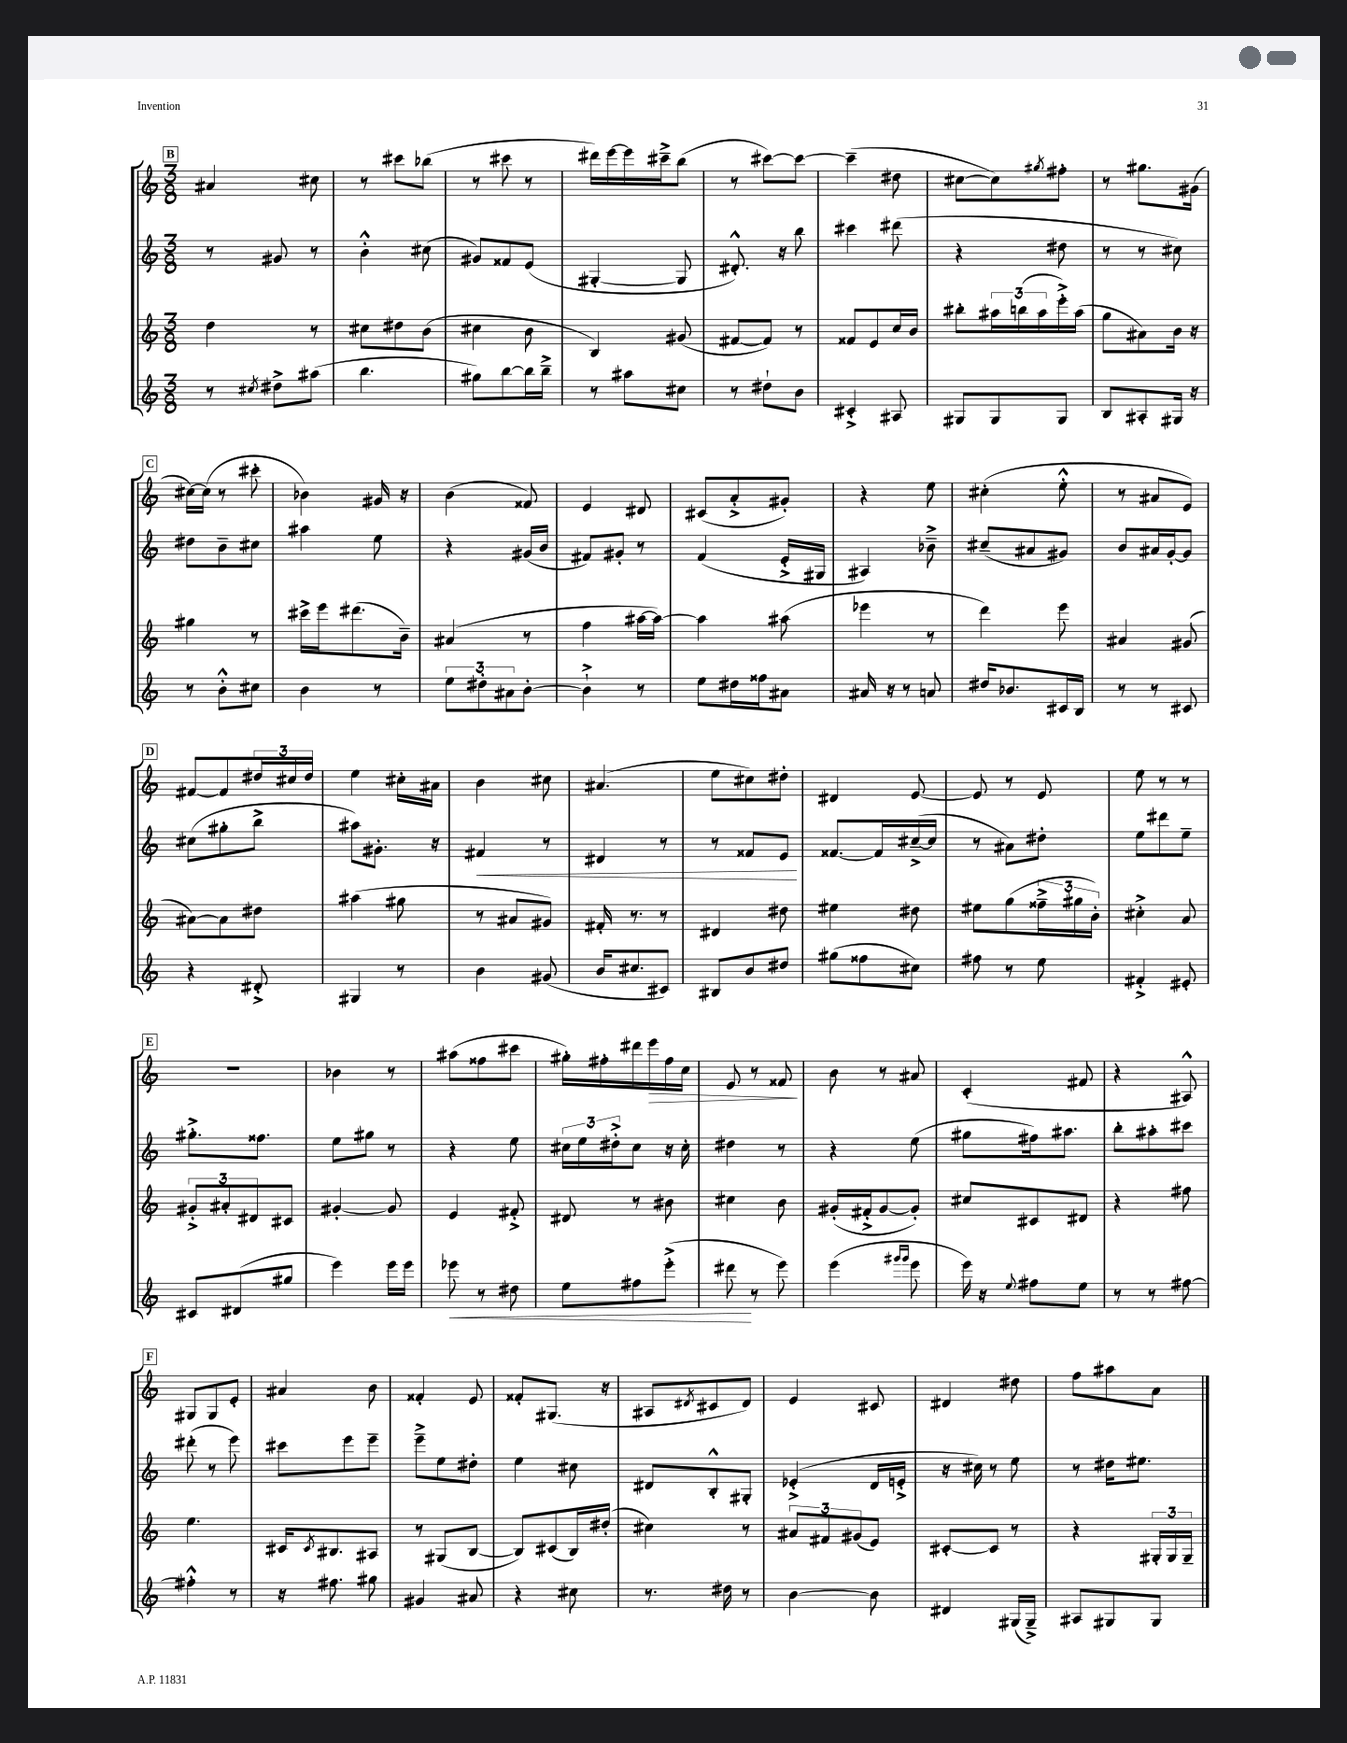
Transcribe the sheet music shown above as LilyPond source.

<<
\new StaffGroup <<
\new Staff = "s0" {
    \clef treble \key c \major \numericTimeSignature \time 3/8
    \mark \markup { \box "B" } ais'4 cis''8 |
    r8 cis'''8 bes''8( |
    r8 cis'''8 r8 |
    dis'''16) e'''16~ e'''16 cis'''16---> b''8( |
    r8 cis'''8~) cis'''8~ |
    cis'''4--( dis''8 |
    cis''8~ cis''8) \acciaccatura { gis''8 } fis''8-. |
    r8 gis''8. gis'16( |
    \mark \markup { \box "C" } cis''16~) cis''16( r8 cis'''8-. |
    bes'4) gis'16 r16 |
    b'4( fisis'8) |
    e'4 dis'8 |
    cis'8( a'8-.-> gis'8-.) |
    r4 e''8 |
    cis''4-.( e''8-.-^ |
    r8 ais'8 e'8) |
    \mark \markup { \box "D" } fis'8~ fis'8 \tuplet 3/2 { dis''16 cis''16 dis''16 } |
    e''4 cis''16-. ais'16 |
    b'4 cis''8 |
    ais'4.( |
    e''8 cis''8) dis''8-. |
    dis'4 e'8~ |
    e'8 r8 e'8 |
    e''8 r8 r8 |
    \mark \markup { \box "E" } R4. |
    bes'4 r8 |
    ais''8( fisis''8 cis'''8 |
    gis''16-.) fis''16-. dis'''16 e'''16\> fis''16 c''16 |
    e'8 r8 fisis'8\! |
    b'8 r8 ais'8 |
    c'4-.( fis'8 |
    r4 ais8-^) |
    \mark \markup { \box "F" } gis8 gis8 e'8-. |
    ais'4 b'8 |
    fisis'4-. e'8 |
    fisis'8-. gis8.( r16 |
    ais8 \acciaccatura { dis'8 } cis'8 dis'8) |
    e'4 cis'8 |
    dis'4 dis''8 |
    f''8 ais''8 a'8 \bar "|." |
}
\new Staff = "s1" {
    \clef treble \key c \major \numericTimeSignature \time 3/8
    \mark \markup { \box "B" } r8 gis'8 r8 |
    b'4-.-^ cis''8( |
    gis'8) fisis'8 e'8( |
    gis4~-. gis8 |
    dis'8.-.-^) r16 b''8 |
    cis'''4 dis'''8( |
    r4 dis''8 |
    r8 r8 cis''8) |
    \mark \markup { \box "C" } dis''8 b'8-- cis''8 |
    ais''4 e''8 |
    r4 gis'16( b'16 |
    fis'8) gis'8-. r8 |
    f'4( e'16-.-> gis16 |
    ais4) bes'8---> |
    cis''8--( ais'8 gis'8) |
    b'8 ais'16 g'16~-. g'8 |
    \mark \markup { \box "D" } cis''8( gis''8-. b''8-> |
    ais''8) gis'8.-. r16 |
    fis'4\< r8 |
    dis'4 r8 |
    r8 fisis'8 e'8\! |
    fisis'8.~ fisis'16 cis''16~--->( cis''16 |
    r8 ais'8) dis''8-. |
    e''8 dis'''8 e''8-- |
    \mark \markup { \box "E" } gis''8.-.-> fisis''8. |
    e''8 gis''8 r8 |
    r4 e''8 |
    \tuplet 3/2 { cis''16 e''16 dis''16-.-> } cis''8 r16 cis''16-. |
    dis''4 r8 |
    r4 e''8( |
    gis''8 fis''16) ais''8. |
    b''8-. ais''8-. cis'''8 |
    \mark \markup { \box "F" } dis'''8-.( r8 e'''8) |
    cis'''8 e'''8 e'''8-- |
    e'''8---> e''8 dis''8-. |
    e''4 cis''8 |
    dis'8 b8-.-^ gis8-. |
    ees'4-.->( d'16 e'16-.-> |
    r16 cis''16) r8 e''8 |
    r8 dis''16 eis''8. \bar "|." |
}
\new Staff = "s2" {
    \clef treble \key c \major \numericTimeSignature \time 3/8
    \mark \markup { \box "B" } d''4 r8 |
    cis''8 dis''8 b'8( |
    cis''4 b'8 |
    b4) gis'8( |
    fis'8~ fis'8) r8 |
    fisis'8 e'8 c''16 b'16 |
    bis''8-. \tuplet 3/2 { ais''16 b''16( ais''16 } e'''16-.->) ais''16( |
    g''8 ais'8) b'16 r16 |
    \mark \markup { \box "C" } gis''4 r8 |
    cis'''16-> e'''16 dis'''8.( b'16--) |
    ais'4( r8 |
    f''4 ais''16~ ais''16~) |
    ais''4 ais''8( |
    ees'''4 r8 |
    d'''4) e'''8 |
    ais'4 gis'8( |
    \mark \markup { \box "D" } ais'8~) ais'8 dis''8 |
    ais''4( gis''8 |
    r8 ais'8 gis'8) |
    fis'16-. r8. r8 |
    dis'4 dis''8 |
    eis''4 dis''8 |
    eis''8 g''8( \tuplet 3/2 { fisis''16---> gis''16 b'16-.) } |
    cis''4-.-> a'8 |
    \mark \markup { \box "E" } \tuplet 3/2 { gis'8-.-> ais'8-. dis'8 } cis'8 |
    gis'4~-. gis'8 |
    e'4 fis'8-.-> |
    dis'8 r8 bis'8 |
    cis''4 b'8 |
    gis'16-.( fis'16-.-> gis'8~ gis'8-.) |
    cis''8 cis'8 dis'8 |
    r4 fis''8 |
    \mark \markup { \box "F" } e''4. |
    cis'16 \acciaccatura { cis'8 } bis8. ais8 |
    r8 gis8( b8~ |
    b8) cis'8( b16) dis''16-.( |
    cis''4) r8 |
    \tuplet 3/2 { ais'8 fis'8 gis'8( } e'8) |
    cis'8~-. cis'8 r8 |
    r4 \tuplet 3/2 { gis16-. gis16 gis16-- } \bar "|." |
}
\new Staff = "s3" {
    \clef treble \key c \major \numericTimeSignature \time 3/8
    \mark \markup { \box "B" } r8 \acciaccatura { cis''8 } dis''8-> ais''8( |
    b''4. |
    gis''8) b''8~ b''16 b''16---> |
    r8 ais''8 cis''8 |
    r8 dis''8-! b'8 |
    cis'4-.-> ais8 |
    gis8 gis8 gis8 |
    b8 ais8-. gis16 r16 |
    \mark \markup { \box "C" } r8 b'8-.-^ cis''8 |
    b'4 r8 |
    \tuplet 3/2 { e''8 dis''8-. ais'8 } b'8~-. |
    b'4-!-> r8 |
    e''8 dis''16 fisis''16 ais'8 |
    ais'16 r16 r8 a'8 |
    dis''16 bes'8. cis'16 b16 |
    r8 r8 cis'8 |
    \mark \markup { \box "D" } r4 dis'8-.-> |
    gis4 r8 |
    b'4 gis'8( |
    b'16 cis''8. cis'8) |
    bis8 b'8 dis''8 |
    gis''8( fisis''8 cis''8) |
    fis''8 r8 e''8 |
    fis'4-.-> eis'8-. |
    \mark \markup { \box "E" } cis'8 dis'8( gis''8 |
    e'''4) e'''16 e'''16 |
    ees'''8\< r8 dis''8 |
    e''8 fis''8 e'''8-.->( |
    dis'''8\! r8 e'''8) |
    e'''4( \grace { gis'''16 gis'''16 } e'''8 |
    e'''16) r16 \appoggiatura { e''8 } fis''8 e''8 |
    r8 r8 fis''8~ |
    \mark \markup { \box "F" } fis''4-.-^ r8 |
    r16 fis''8. gis''8 |
    gis'4 ais'8 |
    r4 cis''8 |
    r8. dis''16 r8 |
    b'4~ b'8 |
    dis'4 gis16( gis16--->) |
    ais8 gis8 gis8 \bar "|." |
}
>>
>>
